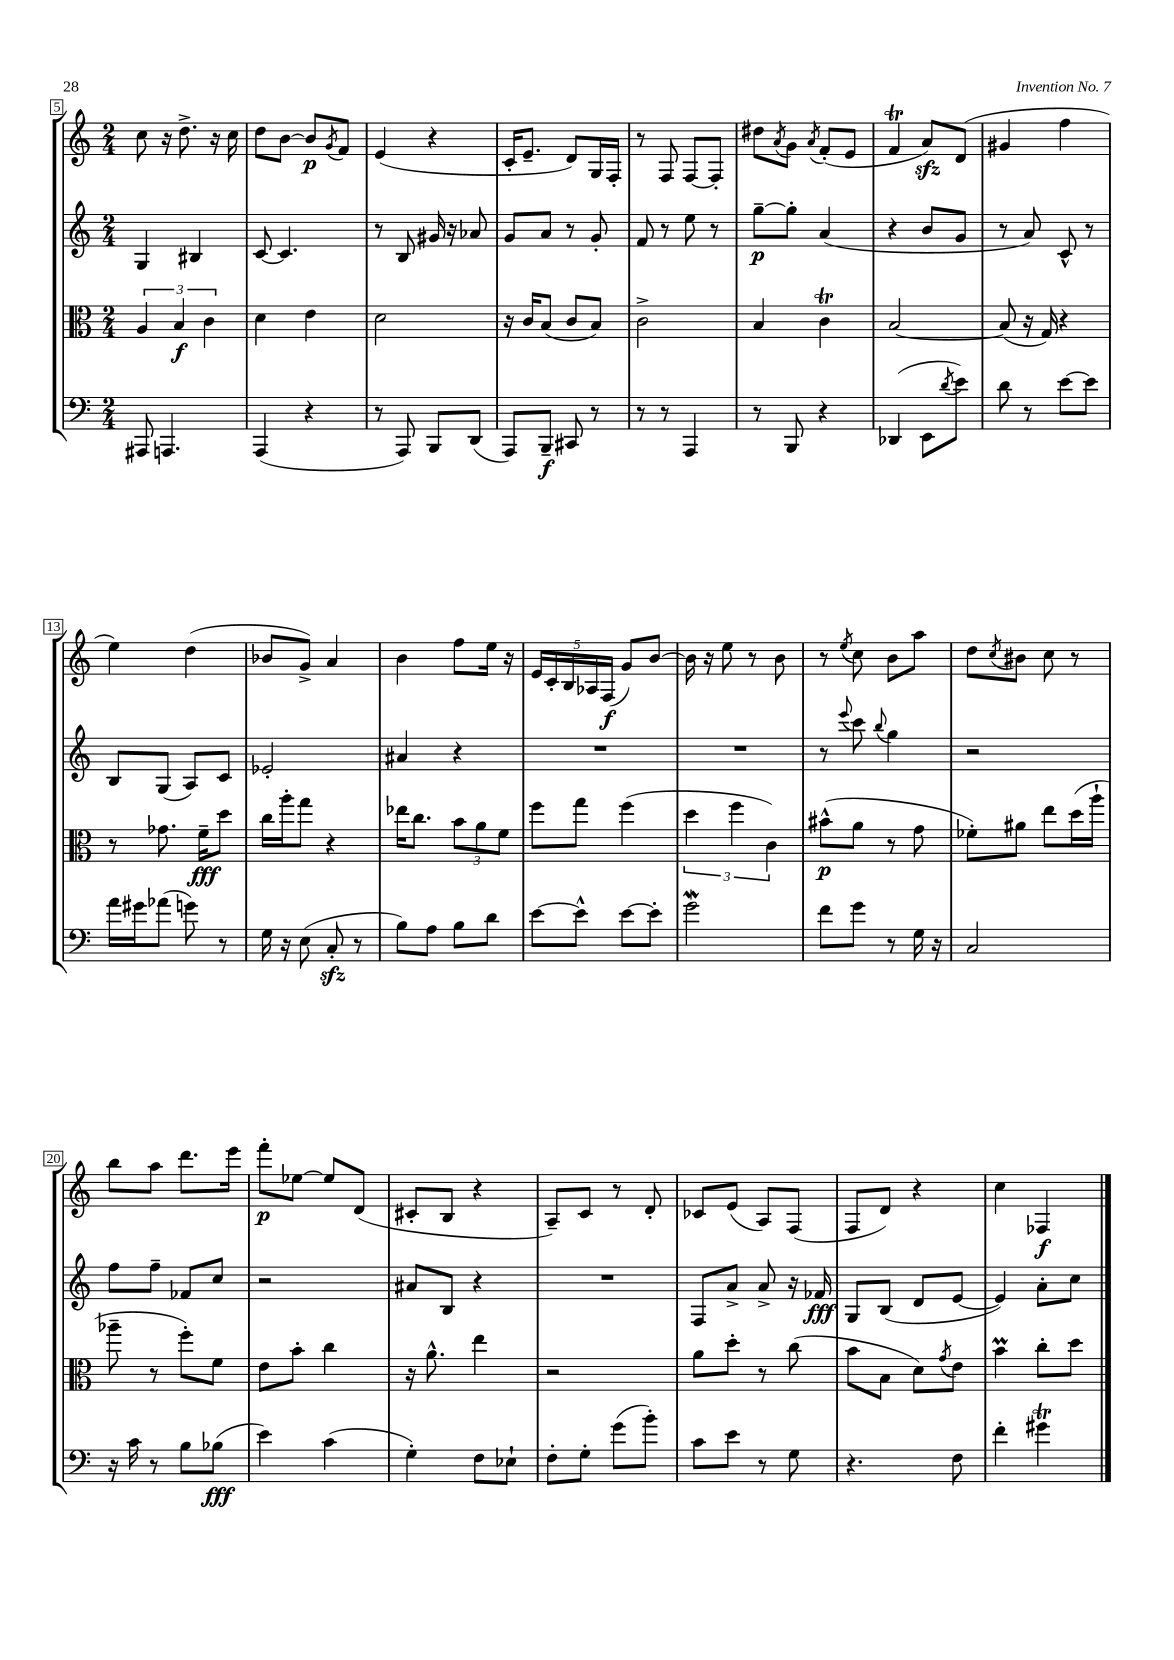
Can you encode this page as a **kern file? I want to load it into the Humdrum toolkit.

**kern	**kern	**kern	**kern
*staff4	*staff3	*staff2	*staff1
*clefF4	*clefC3	*clefG2	*clefG2
*k[]	*k[]	*k[]	*k[]
*M2/4	*M2/4	*M2/4	*M2/4
8AAA#	6A	4G	8cc
4.AAA	.	.	16r
.	6B	.	.
.	.	.	8.dd^
.	.	4B#	.
.	6c	.	.
.	.	.	16r
.	.	.	16cc
=	=	=	=
(4AAA	4d	[8c	8dd
.	.	4.c]	[8b
4r	4e	.	8b]
.	.	.	8qg
.	.	.	8f
=	=	=	=
8r	2d	8r	(4e
8AAA)	.	8B	.
8BBB	.	16g#	4r
.	.	16r	.
(8DD	.	8a-	.
=	=	=	=
8AAA)	16r	8g	16c'
.	16c	.	8.e~
8BBB~	(8B	8a	.
8CC#	8c	8r	8d)
8r	8B)	8g'	16G
.	.	.	16F'
=	=	=	=
8r	2c^	8f	8r
8r	.	8r	8F
4AAA	.	8ee	[8F
.	.	8r	8F']
=	=	=	=
8r	4B	[8gg~	8dd#
.	.	.	8qa
8BBB	.	8gg']	8g
.	.	.	8qa
4r	4c	(4a	(8f'
.	.	.	8e
=	=	=	=
(4DD-	[2B	4r	4f
8EE	.	8b	8a)
8qd	.	.	.
8e)	.	8g	(8d
=	=	=	=
8d	(8B]	8r	4g#
8r	16r	8a)	.
.	16G)	.	.
[8e	4r	8c^^	4ff
8e]	.	8r	.
=	=	=	=
16a	8r	8B	4ee)
16g#	.	.	.
(8a-	8.g-	(8G	.
8g)	.	8A)	(4dd
.	16f~	.	.
8r	8dd	8c	.
=	=	=	=
16G	16cc	2e-'	8b-
16r	16aa'	.	.
(8E	8gg	.	8g^)
8C'	4r	.	4a
8r	.	.	.
=	=	=	=
8B)	16ee-	4a#	4b
.	8.cc	.	.
8A	.	.	.
8B	12b	4r	8ff
.	12a	.	.
8d	.	.	16ee
.	12f	.	.
.	.	.	16r
=	=	=	=
[8e	8ff	2r	20e
.	.	.	20c'
.	.	.	20B
8e^^]	8gg	.	.
.	.	.	20A-
.	.	.	(20F
[8e	(4ff	.	8g)
8e']	.	.	[8b
=	=	=	=
2g	6dd	2r	16b]
.	.	.	16r
.	.	.	8ee
.	6ff	.	.
.	.	.	8r
.	6c)	.	.
.	.	.	8b
=	=	=	=
8f	(8b#^^	8r	8r
.	.	8qqeee	8qee
8g	8a	8ccc	8cc
.	.	8qqbb	.
8r	8r	4gg	8b
16G	8g	.	8aa
16r	.	.	.
=	=	=	=
2C	8f-')	2r	8dd
.	.	.	8qcc
.	8a#	.	8b#
.	8ee	.	8cc
.	(16dd	.	8r
.	16aa`	.	.
=	=	=	=
16r	8aa-~	8ff	8bb
16c	.	.	.
8r	8r	8ff~	8aa
8B	8ff')	8f-	8.ddd
(8B-	8f	8cc	.
.	.	.	16eee
=	=	=	=
4e)	8e	2r	8fff'
.	8b'	.	[8ee-
(4c	4cc	.	8ee-]
.	.	.	(8d
=	=	=	=
4G')	16r	8a#	8c#'
.	8.a^^	.	.
.	.	8B	8B
8F	4ee	4r	4r
8E-`	.	.	.
=	=	=	=
8F'	2r	2r	8A~)
8G'	.	.	8c
(8g	.	.	8r
8b')	.	.	8d'
=	=	=	=
8c	8a	8F	8c-
8e	8dd'	8a^	(8e
8r	8r	8a^	8A)
8G	(8cc	16r	(8F
.	.	16f-	.
=	=	=	=
4.r	8b	8G	8F
.	8B	(8B	8d)
.	8d)	8d	4r
.	8qg	.	.
8F	8e	[8e	.
=	=	=	=
4f'	4b	4e])	4cc
4g#	8cc'	8a'	4F-
.	8dd	8cc	.
==	==	==	==
*-	*-	*-	*-
